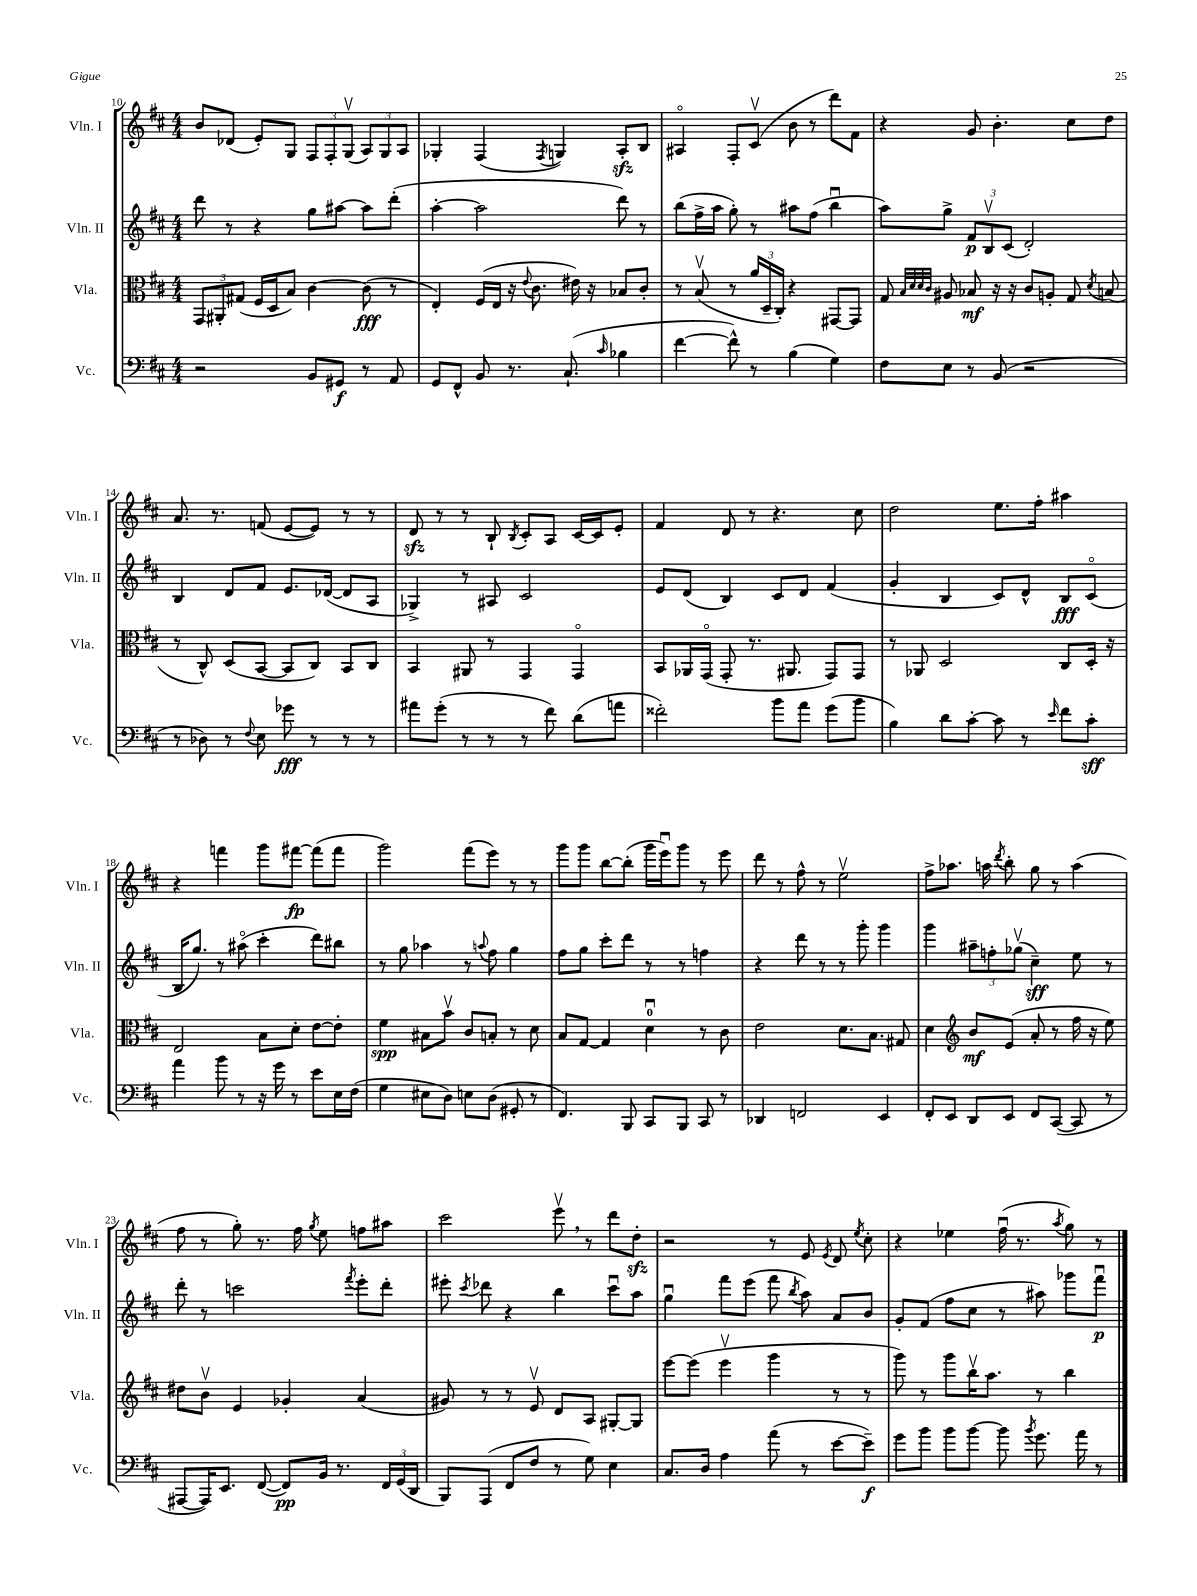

**kern	**dynam	**kern	**dynam	**kern	**dynam	**kern	**dynam
*part4	*part4	*part3	*part3	*part2	*part2	*part1	*part1
*staff4	*staff4	*staff3	*staff3	*staff2	*staff2	*staff1	*staff1
*I"Vc.	*	*I"Vla.	*	*I"Vln. II	*	*I"Vln. I	*
*I'Vc.	*	*I'Vla.	*	*I'Vln. II	*	*I'Vln. I	*
*clefF4	*	*clefC3	*	*clefG2	*	*clefG2	*
*k[f#c#]	*	*k[f#c#]	*	*k[f#c#]	*	*k[f#c#]	*
*M4/4	*	*M4/4	*	*M4/4	*	*M4/4	*
=10	=10	=10	=10	=10	=10	=10	=10
2r	.	12GG/L	.	8ddd\	.	8b/L	.
.	.	12AA#X'/	.	.	.	.	.
.	.	.	.	8r	.	(8d-X/J	.
.	.	(12G#X/J	.	.	.	.	.
.	.	16F#/LL	.	4r	.	8e'/L)	.
.	.	16D/J	.	.	.	.	.
.	.	8B/J)	.	.	.	8G/J	.
8BB/L	.	[4c#\	.	8gg\L	.	12F#/L	.
.	.	.	.	.	.	12F#'/	.
8GG#X/J	f	.	.	[8aa#X\J	.	.	.
.	.	.	.	.	.	(12Gv/J	.
8r	.	(8c#\]	fff	8aa#\L]	.	12A/L)	.
.	.	.	.	.	.	12G/	.
8AA/	.	8r	.	(8ddd'\J	.	.	.
.	.	.	.	.	.	12A/J	.
=11	=11	=11	=11	=11	=11	=11	=11
8GG/L	.	4E'/)	.	[4aa'\	.	4G-X'/	.
8FF#^^/J	.	.	.	.	.	.	.
8BB/	.	(16F#/LL	.	2aa\]	.	(4F#/	.
.	.	16E/JJ	.	.	.	.	.
8.r	.	16r	.	.	.	.	.
.	.	8qqe/	.	.	.	.	.
.	.	8.c#\	.	.	.	.	.
.	.	.	.	.	.	8qF#/	.
.	.	.	.	.	.	4Gn/)	.
(8.C#`/	.	.	.	.	.	.	.
.	.	16e#X\)	.	.	.	.	.
.	.	16r	.	.	.	.	.
16qqc#/	.	.	.	.	.	.	.
4B-X\	.	8B-X/L	.	8ddd\)	.	8Azz'/L	.
.	.	8c#'/J	.	8r	.	8B/J	.
=12	=12	=12	=12	=12	=12	=12	=12
[4f#\	.	8r	.	(8bb\L	.	4A#X/	.
.	.	(8Bv/	.	16ff#^\L	.	.	.
.	.	.	.	16aa\JJ	.	.	.
8f#^^\])	.	8r	.	8gg'\)	.	8F#'/L	.
8r	.	24a/LL	.	8r	.	(8c#v/J	.
.	.	24D~/	.	.	.	.	.
.	.	24C#'/JJ)	.	.	.	.	.
(4B\	.	4r	.	8aa#X\L	.	8b\	.
.	.	.	.	(8ff#\J	.	8r	.
4G\)	.	[8GG#X/L	.	4bbu\	.	8ddd\L)	.
.	.	8GG#/J]	.	.	.	8f#\J	.
=13	=13	=13	=13	=13	=13	=13	=13
8F#\L	.	8G/	.	8aa\L)	.	4r	.
.	.	32qqB/LLL	.	.	.	.	.
.	.	32qqd/	.	.	.	.	.
.	.	32qqd/	.	.	.	.	.
.	.	32qqc#/JJJ	.	.	.	.	.
8E\J	.	8A#X/	.	8gg^\J	.	.	.
8r	.	8B-X/	mf	12f#/L	p	8g/	.
.	.	.	.	12Bv/	.	.	.
(8BB/	.	16r	.	.	.	4.b'\	.
.	.	.	.	(12c#/J	.	.	.
.	.	16r	.	.	.	.	.
2r	.	8c#/L	.	2d'/)	.	.	.
.	.	8An'/J	.	.	.	.	.
.	.	8G/	.	.	.	8cc#\L	.
.	.	8qd/	.	.	.	.	.
.	.	(8Bn/	.	.	.	8dd\J	.
!!LO:LB:g=z
=14	=14	=14	=14	=14	=14	=14	=14
8r	.	8r	.	4B/	.	8.a/	.
8D-X\)	.	8C#^^/)	.	.	.	.	.
.	.	.	.	.	.	8.r	.
8r	.	(8D/L	.	8d/L	.	.	.
8qqF#/	.	.	.	.	.	.	.
8E\	.	[8BB/J	.	8f#/J	.	(8fn/	.
8g-X\	fff	8BB/L]	.	8.e/L	.	[8e/L	.
8r	.	8C#/J)	.	.	.	8e/J])	.
.	.	.	.	([16d-X/Jk	.	.	.
8r	.	8BB/L	.	8d-/L]	.	8r	.
8r	.	8C#/J	.	8A/J	.	8r	.
=15	=15	=15	=15	=15	=15	=15	=15
8a#X\L	.	4BB/	.	4G-X^/)	.	8dzz/	.
(8g'\J	.	.	.	.	.	8r	.
8r	.	8AA#X/	.	8r	.	8r	.
8r	.	8r	.	8A#X/	.	8B`/	.
.	.	.	.	.	.	8qB/	.
8r	.	4GG/	.	2c#/	.	8c#'/L	.
8f#\)	.	.	.	.	.	8A/J	.
(8d\L	.	4GG/	.	.	.	[16c#/LL	.
.	.	.	.	.	.	16c#/J]	.
8an\J	.	.	.	.	.	8e'/J	.
=16	=16	=16	=16	=16	=16	=16	=16
2f##X'\)	.	8BB/L	.	8e/L	.	4f#/	.
.	.	16AA-X/L	.	(8d/J	.	.	.
.	.	(16GG/JJ	.	.	.	.	.
.	.	8GG'/	.	4B/)	.	8d/	.
.	.	8.r	.	.	.	8r	.
8b\L	.	.	.	8c#/L	.	4.r	.
.	.	8.AA#X/	.	.	.	.	.
8a\J	.	.	.	8d/J	.	.	.
(8g\L	.	8GG/L)	.	(4f#/	.	.	.
8b\J	.	8GG/J	.	.	.	8cc#\	.
=17	=17	=17	=17	=17	=17	=17	=17
4B\)	.	8r	.	4g'/	.	2dd\	.
.	.	8AA-X/	.	.	.	.	.
8d\L	.	2D/	.	4B/	.	.	.
[8c#'\J	.	.	.	.	.	.	.
8c#\]	.	.	.	8c#/L)	.	8.ee\L	.
8r	.	.	.	8d^^/J	.	.	.
.	.	.	.	.	.	16ff#'\Jk	.
16qqe/	.	.	.	.	.	.	.
8f#\L	.	8C#/L	.	8B/L	fff	4aa#X\	.
8c#'\J	sff	16D'/Jk	.	(8c#/J	.	.	.
.	.	16r	.	.	.	.	.
!!LO:LB:g=z
=18	=18	=18	=18	=18	=18	=18	=18
4a\	.	2E/	.	16B/KL	.	4r	.
.	.	.	.	8.gg/J)	.	.	.
8b\	.	.	.	8r	.	4fffn\	.
8r	.	.	.	(8aa#X\	.	.	.
16r	.	8B\L	.	4ccc#'\	.	8ggg\L	.
16g\	.	.	.	.	.	.	.
8r	.	8d'\J	.	.	.	[8fff#X\J	fp
8e\L	.	[8e\L	.	8ddd\L)	.	(8fff#\L]	.
16E\L	.	8e'\J]	.	8bb#X\J	.	8fff#\J	.
(16F#\JJ	.	.	.	.	.	.	.
=19	=19	=19	=19	=19	=19	=19	=19
4G\	.	4f#\	spp	8r	.	2ggg\)	.
.	.	.	.	8gg\	.	.	.
8E#X\L	.	8B#X\L	.	4aa-X\	.	.	.
8D\J)	.	8bv\J	.	.	.	.	.
8En\L	.	8c#/L	.	8r	.	(8fff#\L	.
.	.	.	.	8qqaan/	.	.	.
(8D\J	.	8Bn'/J	.	8ff#\	.	8eee\J)	.
8GG#X'/	.	8r	.	4gg\	.	8r	.
8r	.	8d\	.	.	.	8r	.
=20	=20	=20	=20	=20	=20	=20	=20
4.FF#/)	.	8B/L	.	8ff#\L	.	8ggg\L	.
.	.	[8G/J	.	8gg\J	.	8ggg\J	.
.	.	4G/]	.	8ccc#'\L	.	[8bb\L	.
8BBB/	.	.	.	8ddd\J	.	(8bb'\J]	.
8CC#/L	.	4du\	.	8r	.	16ggg\LL	.
.	.	.	.	.	.	16eeeu\J)	.
8BBB/J	.	.	.	8r	.	8ggg\J	.
8CC#/	.	8r	.	4ffn\	.	8r	.
8r	.	8c#\	.	.	.	8eee\	.
=21	=21	=21	=21	=21	=21	=21	=21
4DD-X/	.	2e\	.	4r	.	8ddd\	.
.	.	.	.	.	.	8r	.
2FFn/	.	.	.	8ddd\	.	8ff#^^\	.
.	.	.	.	8r	.	8r	.
.	.	8.d\L	.	8r	.	2eev\	.
.	.	.	.	8ggg'\	.	.	.
.	.	8.B\J	.	.	.	.	.
4EE/	.	.	.	4ggg\	.	.	.
.	.	8G#X/	.	.	.	.	.
=22	=22	=22	=22	=22	=22	=22	=22
8FF#'/L	.	4d\	.	4ggg\	.	8ff#^\L	.
8EE/J	.	.	.	.	.	8.aa-X\J	.
*	*	*clefG2	*	*	*	*	*
8DD/L	.	8b/L	mf	12aa#X~\L	.	.	.
.	.	.	.	.	.	16aan\	.
.	.	.	.	12ffn'\	.	.	.
.	.	.	.	.	.	8qddd/	.
8EE/J	.	(8e/J	.	.	.	8bb'\	.
.	.	.	.	(12gg-Xv\J	.	.	.
8FF#/L	.	8a'/	.	4cc#~\)	sff	8gg\	.
([8CC#/J	.	8r	.	.	.	8r	.
8CC#/]	.	16ff#\	.	8ee\	.	(4aa\	.
.	.	16r	.	.	.	.	.
8r	.	8ee\)	.	8r	.	.	.
!!LO:LB:g=z
=23	=23	=23	=23	=23	=23	=23	=23
[8AAA#X/L	.	8dd#X\L	.	8ddd'\	.	8ff#\	.
16AAA#/K])	.	8bv\J	.	8r	.	8r	.
8.EE/J	.	.	.	.	.	.	.
.	.	4e/	.	2cccn\	.	8gg'\)	.
([8FF#/	.	.	.	.	.	8.r	.
8FF#/L])	pp	4g-X'/	.	.	.	.	.
.	.	.	.	.	.	16ff#\	.
.	.	.	.	.	.	8qgg/	.
16BB/Jk	.	.	.	.	.	8ee\	.
8.r	.	.	.	.	.	.	.
.	.	.	.	8qfff#/	.	.	.
.	.	(4a/	.	8eee'\L	.	8ffn\L	.
24FF#/LL	.	.	.	8ddd'\J	.	8aa#X\J	.
(24GG/	.	.	.	.	.	.	.
24DD/JJ	.	.	.	.	.	.	.
=24	=24	=24	=24	=24	=24	=24	=24
8BBB/L)	.	8g#X/)	.	8eee#X'\	.	2ccc#\	.
.	.	.	.	8qccc#/	.	.	.
(8AAA/J	.	8r	.	8ddd-X\	.	.	.
8FF#/L	.	8r	.	4r	.	.	.
8F#/J	.	8ev/	.	.	.	.	.
8r	.	8d/L	.	4bb\	.	8eeev,\	.
8G\)	.	8A/J	.	.	.	8r	.
4E\	.	[8G#X'/L	.	8ccc#u\L	.	8ddd\L	.
.	.	8G#/J]	.	8aa\J	.	8ddzz'\J	.
=25	=25	=25	=25	=25	=25	=25	=25
8.C#/L	.	[8eee\L	.	4ggu\	.	2r	.
.	.	(8eee\J]	.	.	.	.	.
16D/Jk	.	.	.	.	.	.	.
4A\	.	4eeev\	.	8fff#\L	.	.	.
.	.	.	.	(8eee\J	.	.	.
(8a\	.	4ggg\	.	8fff#\	.	8r	.
.	.	.	.	8qbb/	.	.	.
8r	.	.	.	8aa\)	.	8e/	.
.	.	.	.	.	.	8qe/	.
[8e\L	.	8r	.	8a/L	.	8d/	.
.	.	.	.	.	.	8qee/	.
8e~\J])	f	8r	.	8b/J	.	8cc#'\	.
=26	=26	=26	=26	=26	=26	=26	=26
8g\L	.	8ggg\)	.	8g'/L	.	4r	.
8b\J	.	8r	.	(8f#/J	.	.	.
8b\L	.	8ggg\L	.	8ff#\L	.	4ee-X\	.
[8b\J	.	16bbv\K	.	8cc#\J	.	.	.
.	.	8.aa\J	.	.	.	.	.
8b\]	.	.	.	8r	.	(16ff#u\	.
.	.	.	.	.	.	8.r	.
8qb/	.	.	.	.	.	.	.
8.g\	.	8r	.	8aa#X\)	.	.	.
.	.	.	.	.	.	8qaa/	.
.	.	4bb\	.	8ggg-X\L	.	8gg\)	.
16a\	.	.	.	.	.	.	.
8r	.	.	.	8fff#u\J	p	8r	.
==	==	==	==	==	==	==	==
*-	*-	*-	*-	*-	*-	*-	*-
